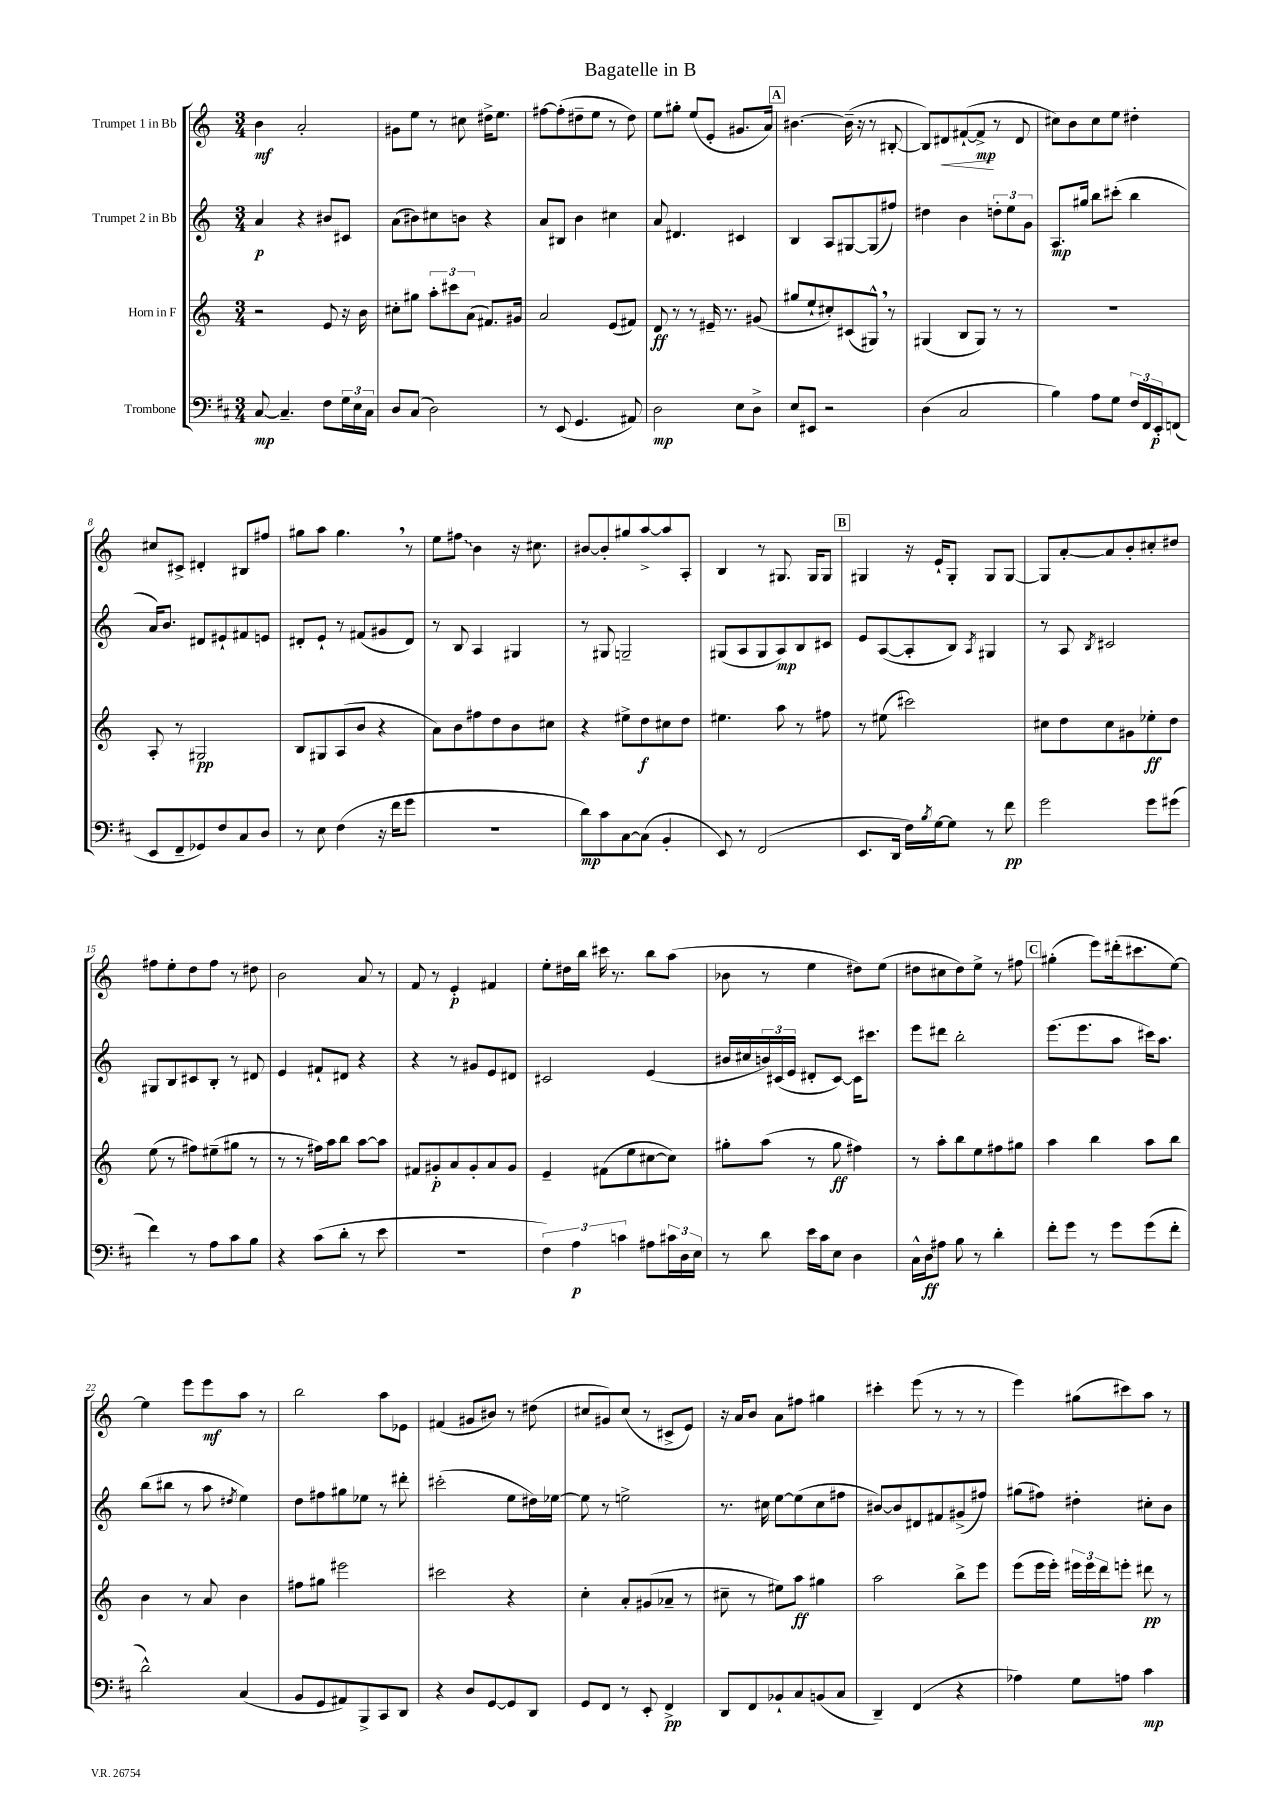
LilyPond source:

\header { title = "Bagatelle in B" }
<<
\new StaffGroup <<
\new Staff = "s0" \with { instrumentName = "Trumpet 1 in Bb" } {
    \clef treble \key c \major \numericTimeSignature \time 3/4
    b'4\mf a'2-. |
    gis'8 e''8 r8 cis''8 dis''16-> e''8. |
    fis''8~ fis''8-.( dis''8-- e''8 r8 dis''8) |
    e''8 gis''8-. e''8( e'8-. gis'8. a'16) |
    \mark \markup { \box "A" } bis'4.~ bis'16--( r16 r8 bis8~-. |
    bis8) dis'8\< fis'8~-!( fis'8->\mp\! r8 dis'8 |
    cis''8) b'8 cis''8 e''8 dis''4-. |
    cis''8 cis'8-> dis'4-. bis8 fis''8 |
    gis''8 a''8 gis''4. \breathe r8 |
    e''8 \once \override Glissando.style = #'zigzag fis''8\glissando b'4 r16 cis''8. |
    bis'8~ bis'8-. gis''8 a''8~-> a''8 a8-. |
    b4 r8 gis8. gis16 gis8 |
    \mark \markup { \box "B" } gis4 r16 e'16-! gis8-. gis8 gis8~ |
    gis8 a'8~-. a'8 b'8-. cis''8-. dis''8 |
    fis''8 e''8-. d''8 fis''8 r8 dis''8 |
    b'2 a'8 r8 |
    f'8 r8 e'4-.\p fis'4 |
    e''8-. dis''16 b''16 cis'''16 r8. b''8 a''8( |
    bes'8 r8 e''4 dis''8) e''8( |
    dis''8 cis''8 dis''8) e''8-> r8 fis''8 |
    \mark \markup { \box "C" } gis''4-.( e'''8) dis'''16-.( cis'''8. e''8~) |
    e''4 e'''8 e'''8\mf a''8 r8 |
    b''2 a''8 ees'8 |
    fis'4( gis'8 bis'8) r8 dis''8( |
    cis''8 gis'8) cis''8( r8 cis'8-> e'8) |
    r16 a'16 b'8 a'8 fis''8 gis''4 |
    cis'''4-. e'''8( r8 r8 r8 |
    e'''4) gis''8( cis'''8) a''8 r8 \bar "|." |
}
\new Staff = "s1" \with { instrumentName = "Trumpet 2 in Bb" } {
    \clef treble \key c \major \numericTimeSignature \time 3/4
    a'4\p r4 bis'8 cis'8 |
    a'8( bis'8) cis''8 b'8 r4 |
    a'8 bis8 b'4 cis''4 |
    a'8 dis'4. cis'4 |
    \mark \markup { \box "A" } b4 a8 gis8~ gis8( fis''8) |
    dis''4 b'4 \tuplet 3/2 { d''8-. e''8 g'8 } |
    a8.\mp gis''16 b''8 cis'''8-.( b''4 |
    a'16) b'8. dis'8 eis'8-! fis'8 e'8 |
    dis'8-. e'8-! r8 fis'8( gis'8 dis'8) |
    r8 b8 a4 gis4 |
    r8 gis8 g2-- |
    gis8( a8 gis8 a8\mp) b8 cis'8 |
    \mark \markup { \box "B" } e'8 a8~( a8-. b8) \acciaccatura { a8 } gis4 |
    r8 a8 \acciaccatura { b8 } cis'2 |
    gis8 b8 cis'8 b8-. r8 dis'8 |
    e'4 fis'8-! dis'8 r4 |
    r4 r8 gis'8 e'8 dis'8 |
    cis'2 e'4( |
    bis'16 cis''16 \tuplet 3/2 { b'16) cis'16( e'16 } dis'8-. cis'8~) cis'16 cis'''8. |
    e'''8 dis'''8 b''2-. |
    \mark \markup { \box "C" } e'''8.( e'''8. a''8 cis'''16) a''8. |
    b''8( bis''8 r8 a''8 \acciaccatura { dis''8 } e''4) |
    d''8 fis''8 gis''8 ees''8 r8 dis'''8-. |
    cis'''2-.( e''8 dis''16) ees''16~ |
    ees''8 r8 e''2-> |
    r8. cis''16 e''8~ e''8( cis''8 fis''8 |
    bis'8~) bis'8 dis'8 fis'8 gis'8->( fis''8) |
    gis''8( fis''8) dis''4-. cis''8-. b'8 \bar "|." |
}
\new Staff = "s2" \with { instrumentName = "Horn in F" } {
    \clef treble \key c \major \numericTimeSignature \time 3/4
    r2 e'8 r16 b'16 |
    cis''8-. gis''8 \tuplet 3/2 { a''8-. cis'''8 a'8( } fis'8.) gis'16 |
    a'2 e'8( fis'8) |
    d'8\ff r8 r8 eis'16-- r8. gis'8( |
    \mark \markup { \box "A" } gis''8 e''8-! cis''8-.) cis'8( gis8-^) \breathe r8 |
    gis4( b8 gis8) r8 r8 |
    R2. |
    a8-. r8 gis2\pp |
    b8 gis8 a8( b'8 r4 |
    a'8) b'8 fis''8 d''8 b'8 cis''8 |
    r4 eis''8-> d''8\f cis''8 d''8 |
    eis''4. a''8 r8 fis''8 |
    \mark \markup { \box "B" } r8 eis''8( cis'''2) |
    cis''8 d''8 cis''8 gis'8 ees''8-.\ff d''8 |
    e''8( r8 fis''8) eis''8--( gis''8 r8 |
    r8 r8 fis''16) a''16 b''8 a''8~ a''8 |
    fis'8 gis'8-.\p a'8 gis'8-. a'8 gis'8 |
    e'4-- fis'8( e''8 cis''8~ cis''8) |
    gis''8-. a''8( r8 gis''8\ff fis''4) |
    r8 a''8-. b''8 e''8 fis''8 gis''8 |
    \mark \markup { \box "C" } a''4 b''4 a''8 b''8 |
    b'4 r8 a'8 b'4 |
    fis''8 gis''8 eis'''2 |
    cis'''2 r4 |
    c''4-. a'8-. gis'8( aes'8-- r8 |
    cis''8-- r8 eis''8) a''8\ff gis''4 |
    a''2 b''8-> e'''8 |
    e'''8( e'''16 e'''16-.) \tuplet 3/2 { eis'''16 eis'''16 d'''16 } e'''8-. dis'''8\pp r8 \bar "|." |
}
\new Staff = "s3" \with { instrumentName = "Trombone" } {
    \clef bass \key d \major \numericTimeSignature \time 3/4
    cis8~\mp cis4.-- fis8 \tuplet 3/2 { g16 e16 cis16 } |
    d8 cis8( d2) |
    r8 e,8( g,4. ais,8) |
    d2\mp e8 d8-> |
    \mark \markup { \box "A" } e8 eis,8 r2 |
    d4( cis2 |
    b4) a8 g8 \tuplet 3/2 { fis16 fis,16 e,16-.\p } f,8( |
    e,8 fis,8-- ges,8) fis8 cis8 d8 |
    r8 e8 fis4( r16 fis'16 g'8 |
    R2. |
    d'8\mp) cis'8 cis8~ cis8( b,4-. |
    e,8) r8 fis,2( |
    \mark \markup { \box "B" } e,8. d,16 fis16) \acciaccatura { b8 } g16~ g8 r8 fis'8\pp |
    g'2 g'8 gis'8( |
    fis'4) r8 a8 cis'8 b8 |
    r4 cis'8( d'8-. r8 e'8 |
    r2. |
    \tuplet 3/2 { fis4) a4\p c'4 } ais8 \tuplet 3/2 { cis'16 d16 e16 } |
    r8 d'8 e'16 cis'16 e8 d4 |
    cis16-^ d16\ff ais8 b8 r8 d'4-. |
    \mark \markup { \box "C" } fis'8-. g'8 r8 g'8 g'8( fis'8-. |
    d'2-^) cis4( |
    b,8 g,8 ais,8) b,,8-> cis,8 d,8 |
    r4 d8 g,8~ g,8 d,8 |
    g,8 fis,8 r8 e,8-. fis,4->\pp |
    d,8 fis,8 bes,8-! cis8 b,8( cis8 |
    d,4--) fis,4( r4 |
    aes4) g8 a8 cis'4\mp \bar "|." |
}
>>
>>
